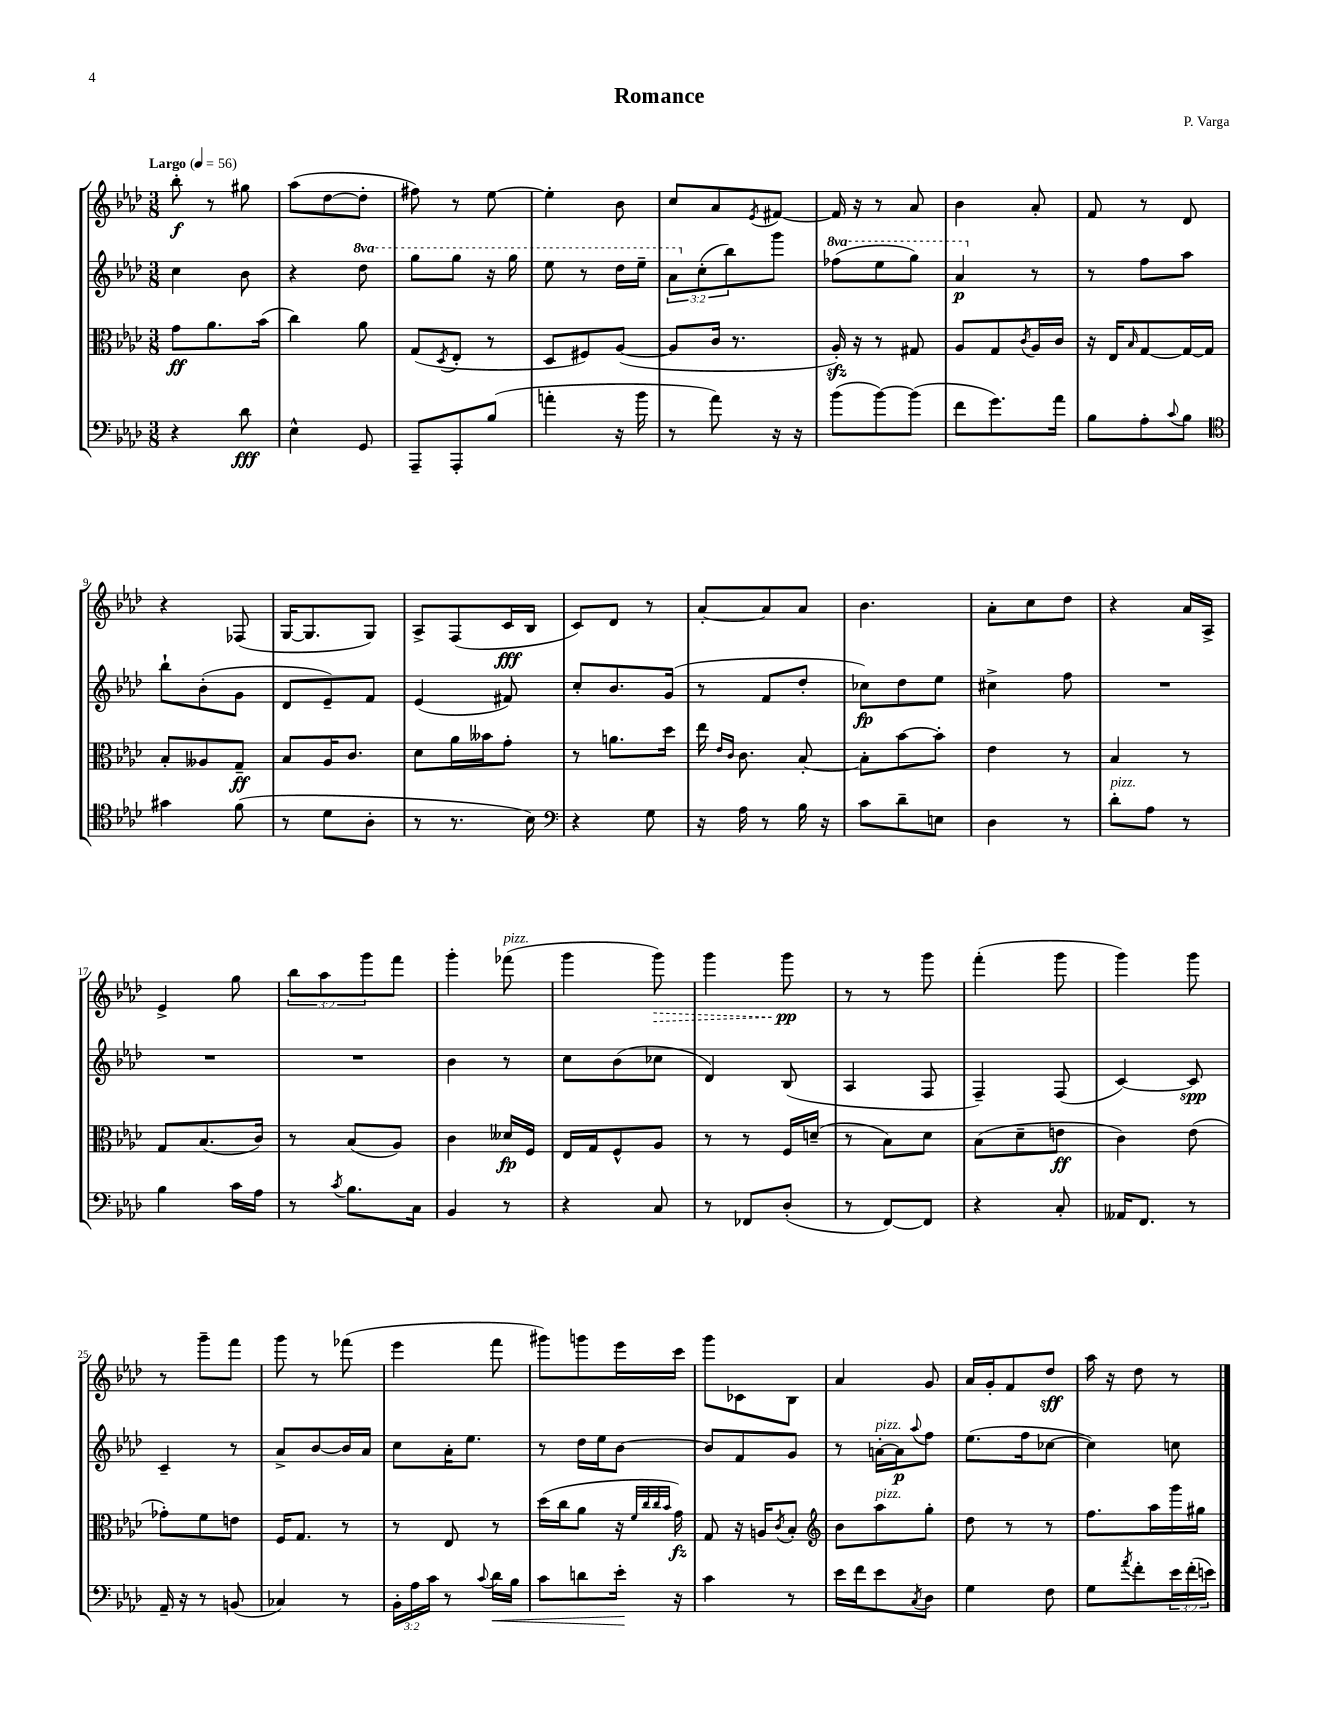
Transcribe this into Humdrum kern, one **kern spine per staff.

**kern	**kern	**kern	**kern
*staff4	*staff3	*staff2	*staff1
*clefF4	*clefC3	*clefG2	*clefG2
*k[b-e-a-d-]	*k[b-e-a-d-]	*k[b-e-a-d-]	*k[b-e-a-d-]
*M3/8	*M3/8	*M3/8	*M3/8
*MM56	*MM56	*MM56	*MM56
4r	8g\L	4cc\	8bb-'\
.	8.a-\	.	8r
8d-\	.	8b-\	8gg#\
.	(16b-\Jk	.	.
=	=	=	=
4E-^^\	4cc\)	4r	(8aa-\L
.	.	.	[8dd-\
8GG/	8a-\	8ddd-\	8dd-'\]J
=	=	=	=
8AAA-~/L	(8G/L	8ggg\L	8ff#\)
.	8qD-/	.	.
8AAA-'/	8E-'/J	8ggg\J	8r
(8B-/J	8r	16r	[8ee-\
.	.	16ggg\	.
=	=	=	=
4a'\	8D-/L	8eee-\	4ee-'\]
.	8F#/)	8r	.
16r	([8A-/J	16ddd-\LL	8b-\
16b-\	.	16eee-~\JJ	.
=	=	=	=
8r	8A-/]L	12aa-\L	8cc/L
.	.	(12cc'\	.
8a-\)	16c/Jk	.	8a-/
.	.	12bb-\)	.
.	8.r	.	.
.	.	.	8qe-/
16r	.	8ggg\J	[8f#/J
16r	.	.	.
=	=	=	=
(8b-\L	16A-'/)	(8fff-\L	16f#/]
.	16r	.	16r
[8b-\)	8r	8eee-\	8r
(8b-\]J	8G#/	8ggg\J)	8a-/
=	=	=	=
8f\L	8A-/L	4aa-/	4b-\
8.g\)	8G/	.	.
.	8qc/	.	.
.	16A-/L	8r	8a-'/
16a-\Jk	16c/JJ	.	.
=	=	=	=
8B-\L	16r	8r	8f/
.	16E-/LK	.	.
.	16qqB-/	.	.
8A-'\	[8G/	8ff\L	8r
8qqc/	.	.	.
8B-\J	16G/_L	8aa-\J	8d-/
.	16G/]JJ	.	.
=	=	=	=
*clefC4	*	*	*
4g#\	8B-'/L	8bb-`\L	4r
.	8A--/	(8b-'\	.
(8f\	8G~/J	8g\J	(8F-/
=	=	=	=
8r	8B-/L	8d-/L	[16G/LK
.	.	.	8.G/]
8d-\L	16A-/K	8e-~/)	.
.	8.c/J	.	.
8A-'\J	.	8f/J	8G/J)
=	=	=	=
8r	8d-\L	(4e-/	8A-^/L
8.r	16a-\L	.	(8F/
.	16b--\J	.	.
.	8g'\J	8f#/)	16c/L
16B-\)	.	.	16B-/JJ
=	=	=	=
*clefF4	*	*	*
4r	8r	8cc'/L	8c/L)
.	8.a\L	8.b-/	8d-/J
8G\	.	.	8r
.	16dd-\Jk	(16g/Jk	.
=	=	=	=
16r	16ee-\	8r	[8a-'/L
.	16qqe-/LL	.	.
.	16qqc/JJ	.	.
16A-\	8.c\	.	.
8r	.	8f/L	8a-/]
16B-\	[8B-'/	8dd-'/J	8a-/J
16r	.	.	.
=	=	=	=
8c\L	8B-'\]L	8cc-\L)	4.b-\
8d-~\	[8b-\	8dd-\	.
8E\J	8b-'\]J	8ee-\J	.
=	=	=	=
4D-\	4e-\	4cc#^\	8a-'\L
.	.	.	8cc\
8r	8r	8ff\	8dd-\J
=	=	=	=
8d-'\L	4B-/	4.r	4r
8A-\J	.	.	.
8r	8r	.	16a-/LL
.	.	.	16A-^/JJ
=	=	=	=
4B-\	8G/L	4.r	4e-^/
.	(8.B-/	.	.
16c\LL	.	.	8gg\
16A-\JJ	16c/Jk)	.	.
=	=	=	=
8r	8r	4.r	12bb-\L
.	.	.	12aa-\
8qc/	.	.	.
8.B-\L	(8B-/L	.	.
.	.	.	12ggg\
.	8A-/J)	.	8fff\J
16C\Jk	.	.	.
=	=	=	=
4BB-/	4c\	4b-\	4ggg'\
8r	16d--/LL	8r	(8fff-\
.	16F/JJ	.	.
=	=	=	=
4r	16E-/LL	8cc\L	4ggg\
.	16G/J	.	.
.	8F^^/	(8b-\	.
8C/	8A-/J	8cc-\J	8ggg\)
=	=	=	=
8r	8r	4d-/)	4ggg\
8FF-/L	8r	.	.
(8D-'/J	16F/LL	(8B-/	8ggg\
.	(16d~/JJ	.	.
=	=	=	=
8r	8r	4A-/	8r
[8FF/L)	8B-\L)	.	8r
8FF/]J	8d-\J	8F/	8ggg\
=	=	=	=
4r	(8B-\L	4F~/)	(4fff'\
.	8d-~\	.	.
8C'/	8e\J	(8F/	8ggg\
=	=	=	=
16AA--/LK	4c\)	[4c/)	4ggg\)
8.FF/J	.	.	.
8r	(8e-\	8c/]	8ggg\
=	=	=	=
16AA-~/	8g-'\L)	4c~/	8r
16r	.	.	.
8r	8f\	.	8ggg~\L
(8BB/	8e\J	8r	8fff\J
=	=	=	=
4C-/)	16F/LK	8a-^/L	8ggg\
.	8.G/J	.	.
.	.	[8b-/	8r
8r	8r	16b-/]L	(8fff-\
.	.	16a-/JJ	.
=	=	=	=
24BB-'\LL	8r	8cc\L	4eee-\
24A-\	.	.	.
24c\JJ	.	.	.
8r	8E-/	16a-'\K	.
.	.	8.ee-\J	.
8qqc/	.	.	.
16d-\LL	8r	.	8fff\
16B-\JJ	.	.	.
=	=	=	=
8c\L	(16dd-\LL	8r	8ggg#\L)
.	16cc\J	.	.
8d\	8a-\J	16dd-\LL	8ggg\
.	.	16ee-\J	.
16e-'\Jk	16r	[8b-\J	16eee-\L
.	32qqf/LLL	.	.
.	32qqcc/	.	.
.	32qqcc/	.	.
.	32qqb-/JJJ	.	.
16r	16g\)	.	16ccc\JJ
=	=	=	=
4c\	8G/	8b-/]L	8ggg\L
.	16r	8f/	8c-\
.	16A/LK	.	.
.	8qc/	.	.
8r	8B-'/J	8g/J	8B-\J
=	=	=	=
*	*clefG2	*	*
16e-\LL	8b-\L	8r	4a-/
16f\J	.	.	.
8e-\	8aa-\	[16a'\LL	.
.	.	16a\]J	.
8qC/	.	8qqaa-/	.
8D-\J	8gg'\J	8ff\J	8g/
=	=	=	=
4G\	8dd-\	(8.ee-\L	16a-/LL
.	.	.	16g'/J
.	8r	.	8f/
.	.	16ff\k	.
8F\	8r	[8cc-\J	8dd-/J
=	=	=	=
8G\L	8.ff\L	4cc-\])	16aa-\
.	.	.	16r
8qa-/	.	.	.
8f'\	.	.	8dd-\
.	16aa-\L	.	.
24e-\L	16ggg\	8cc\	8r
(24f'\	.	.	.
.	16gg#\JJ	.	.
24e\JJ)	.	.	.
==	==	==	==
*-	*-	*-	*-
